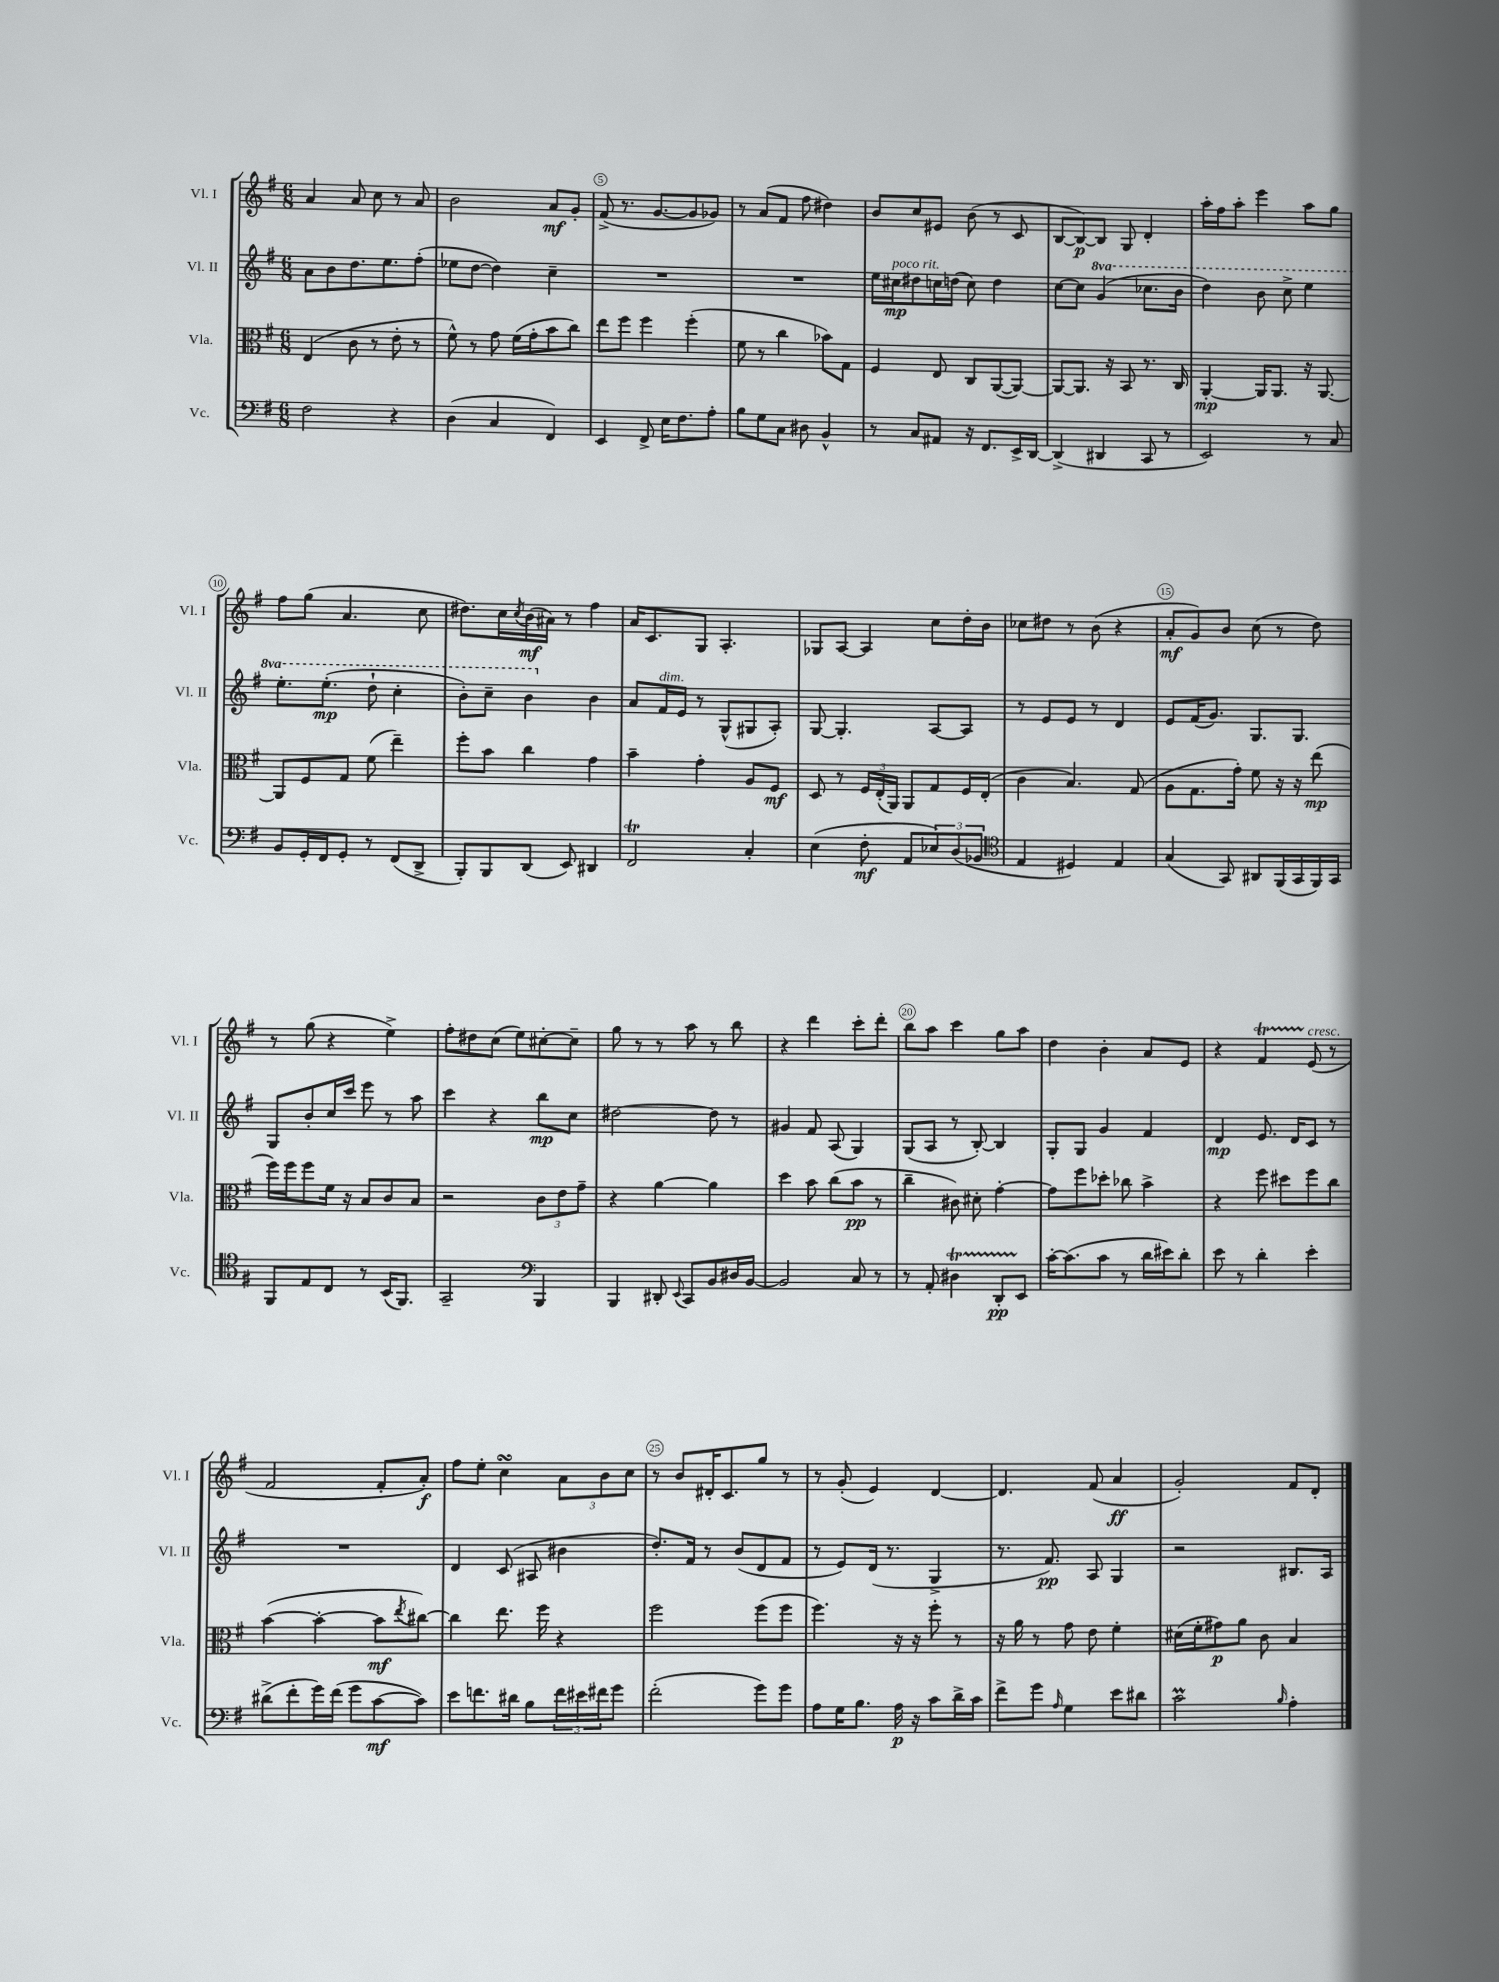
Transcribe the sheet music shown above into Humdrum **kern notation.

**kern	**kern	**kern	**kern
*staff4	*staff3	*staff2	*staff1
*clefF4	*clefC3	*clefG2	*clefG2
*k[f#]	*k[f#]	*k[f#]	*k[f#]
*M6/8	*M6/8	*M6/8	*M6/8
2F#	(4E	8a	4a
.	.	8b	.
.	8c	8.dd	8a
.	8r	.	8cc
.	.	8.ee	.
4r	8e'	.	8r
.	8r	(8ff#'	8a
=	=	=	=
(4D	8f#^^)	8ee-	2b
.	8r	[8dd	.
4C	8g	4dd])	.
.	(16f#	.	.
.	16g'	.	.
4FF#)	8b	4cc~	8a
.	8cc)	.	8g'
=	=	=	=
4EE	8ee	2.r	(8f#^
.	8ff#	.	8.r
8FF#^	4ff#	.	.
.	.	.	[8.g
16E	.	.	.
8.F#	.	.	.
.	(4ff#'	.	8g]
8A'	.	.	8g-)
=	=	=	=
8B	8f#	2.r	8r
8G	8r	.	(8a
8C	4cc	.	8f#
8D#	.	.	8ff#
4BB^^	8b-)	.	4dd#)
.	8G	.	.
=	=	=	=
8r	4F#	16ee	8b
.	.	16cc#	.
8C	.	8dd#	8cc
8AA#	8E	16cc	8e#
.	.	(16dd	.
16r	8C	8cc)	(8b
8.FF#	.	.	.
.	([8AA	4dd	8r
16EE^	8AA_)	.	8c
[16DD	.	.	.
=	=	=	=
(4DD^]	8AA_	[8cc	[8B
.	8.AA]	8cc]	8B_)
4DD#	.	(4gg	8B]
.	16r	.	.
.	8BB	.	8G
8CC	8.r	8.ccc-	4d'
8r	.	.	.
.	16C	16bb	.
=	=	=	=
2EE)	[4AA'	4ddd)	16aa'
.	.	.	16ff#
.	.	.	8aa'
.	16AA]	8bb	4eee
.	8.AA	.	.
.	.	8ccc^	.
8r	16r	4eee	8aa
.	[8.AA	.	.
8C	.	.	8gg
=	=	=	=
8BB	8AA]	8.eee'	8ff#
16GG'	8F#	.	(8gg
16FF#	.	(8.eee'	.
8GG'	8G	.	4.a
8r	(8f#	8ddd`	.
(8FF#	4ee~)	4ccc'	.
8DD^	.	.	8cc
=	=	=	=
8BBB')	8ff#'	8bb')	8.dd#)
8BBB	8b	8ccc~	.
.	.	.	16cc
.	.	.	8qcc
(8DD	4cc	4bb	(16b
.	.	.	16a#)
8EE)	.	.	8r
4DD#	4g	4b	4ff#
=	=	=	=
2FF#	4b~	8a	16a
.	.	.	8.c
.	.	16f#	.
.	.	16e	.
.	4g'	8r	8G
.	.	(8G^^	4.A'
4C'	8A	8G#	.
.	8F#	8A')	.
=	=	=	=
(4E	8D	[8G	8G-
.	8r	4.G']	[8A
8F#'	24F#	.	4A]
.	(24E'	.	.
.	24AA)	.	.
8AA	8AA	.	.
12E-)	8G	[8A	8cc
(12D	.	.	.
.	16F#	8A]	16dd'
12BB-	.	.	.
.	(16E'	.	16b
=	=	=	=
*clefC4	*	*	*
4E	4c	8r	8cc-
.	.	8e	8dd#
4D#)	4.B)	8e	8r
.	.	8r	(8b
4E	.	4d	4r
.	(8G	.	.
=	=	=	=
(4G	8A	8e	8a'
.	8.G	(16f#	8g)
.	.	8.g)	.
8GG)	.	.	8b
.	16g')	.	.
8AA#	8f#	8.G	(8cc
(16FF#	16r	.	8r
16GG	16r	8.G	.
16FF#)	(8ee	.	8dd)
16GG	.	.	.
=	=	=	=
8FF#	16ff#)	8G	8r
.	16ff#	.	.
8E	8ff#	8b'	(8gg
8C	16f#	16cc	4r
.	16r	16ccc	.
8r	8B	8eee	.
(16BB	8c	8r	4ee^)
8.FF#)	.	.	.
.	8B	8aa	.
=	=	=	=
2GG~	2r	4ccc	8ff#'
.	.	.	8dd#
.	.	4r	(8cc
.	.	.	8ee)
*clefF4	*	*	*
4BBB	12c	8bb	[8cc#'
.	12e	.	.
.	.	8cc	8cc#~]
.	12g~	.	.
=	=	=	=
4BBB	4r	[2dd#	8gg
.	.	.	8r
8DD#'	[4a	.	8r
8qqEE	.	.	.
8CC	.	.	8aa
8BB	4a]	8dd#]	8r
16D#	.	8r	8bb
[16BB	.	.	.
=	=	=	=
2BB]	4dd	4g#	4r
.	8b	8f#	4ddd
.	(8cc	(8A	.
8C	8b	4G)	8ccc'
8r	8r	.	8ddd'
=	=	=	=
8r	4cc~	(8G	8bb
8AA'	.	8A	8aa
4D#	8c#)	8r	4ccc
.	8d#'	[8B')	.
8DD'	[4g'	4B]	8gg
8EE	.	.	8aa
=	=	=	=
[16c'	8g]	8G'	4dd
(8.c]	.	.	.
.	8ff#	8G	.
8c	8dd-'	4g	4b'
8r	8cc-	.	.
16d	4b^	4f#	8a
16e#)	.	.	.
8d'	.	.	8e
=	=	=	=
8e	4r	4d	4r
8r	.	.	.
4d'	8ff#	8.e	4f#
.	8dd#	.	.
.	.	16d	.
4e'	8ff#	8c	(8e
.	8cc	8r	8r
=	=	=	=
(8d#^	([4b	2.r	2f#
8f#'	.	.	.
16g)	4b'_	.	.
(16f#	.	.	.
8g	.	.	.
[8c	8b]	.	8f#'
.	8qee	.	.
8c])	[8cc#)	.	8a')
=	=	=	=
8e	4cc#]	4d	8ff#
8.f	.	.	8ee'
.	8.ee	(8c	4cc
16d#	.	.	.
8B	.	8A#	.
.	16ff#	.	.
24f	4r	4b#	12a
24e#	.	.	.
24f#	.	.	12b
8g	.	.	.
.	.	.	12cc
=	=	=	=
(2f#'	2ff#	8.dd')	8r
.	.	.	8b
.	.	16f#	.
.	.	8r	16d#'
.	.	.	8.c
.	.	(8b	.
8g)	(8ff#	8d	8gg
8g	8ff#	8f#	8r
=	=	=	=
8A	4.ff#)	8r	8r
16G	.	8e)	(8g'
8.B	.	.	.
.	.	(16d	4e)
.	.	8.r	.
16A	16r	.	.
16r	16r	.	.
8c	8ff#'	4G^	[4d
16d^	8r	.	.
16c	.	.	.
=	=	=	=
8f#^	16r	8.r	4.d]
.	16a	.	.
8g	8r	.	.
.	.	8.f#)	.
16qqA	.	.	.
4G	8g	.	.
.	8e	8A	(8f#
8e	4f#'	4G	4a
8d#	.	.	.
=	=	=	=
2c	(16d#	2r	2g')
.	16f#'	.	.
.	8g#)	.	.
.	8a	.	.
.	8c	.	.
16qqB	.	.	.
4A'	4B	8.B#	8f#
.	.	.	8d'
.	.	16A	.
==	==	==	==
*-	*-	*-	*-
